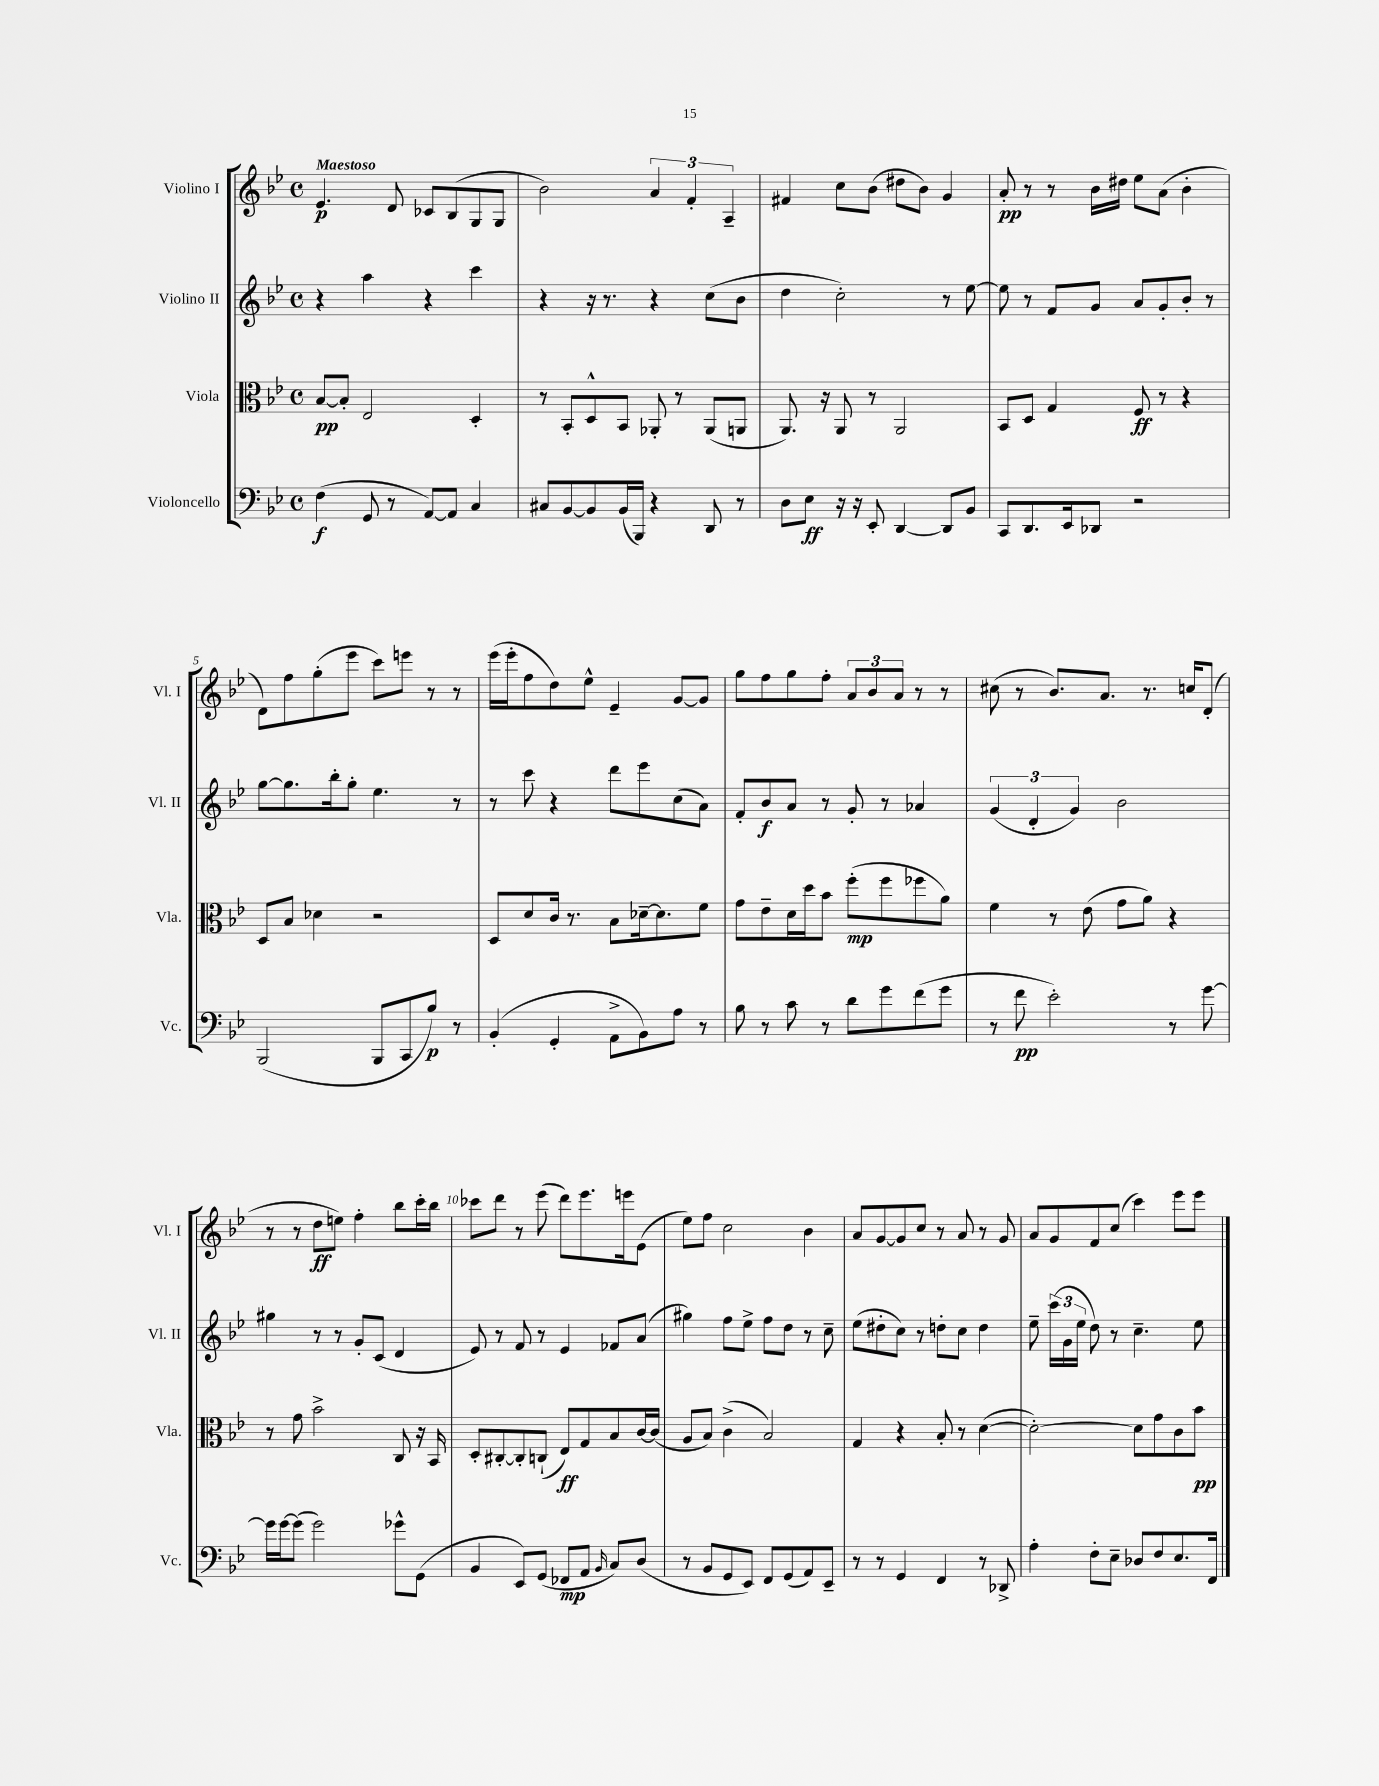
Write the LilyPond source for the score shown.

<<
\new StaffGroup <<
\new Staff = "s0" \with { instrumentName = "Violino I" shortInstrumentName = "Vl. I" } {
    \clef treble \key bes \major \defaultTimeSignature \time 4/4 \tempo "Maestoso"
    \autoBeamOff ees'4.\p d'8 ces'8[ bes8( g8 g8] |
    bes'2) \tuplet 3/2 { a'4 f'4-. a4-- } |
    fis'4 c''8[ bes'8]( dis''8[ bes'8]) g'4 |
    a'8-.\pp r8 r8 bes'16[ dis''16] ees''8[ a'8]( bes'4-. |
    d'8[) f''8 g''8-.( ees'''8] c'''8[) e'''8] r8 r8 |
    ees'''16[( ees'''16-. f''8 d''8) ees''8]-^ ees'4-- g'8[~ g'8] |
    g''8[ f''8 g''8 f''8]-. \tuplet 3/2 { a'8[ bes'8 a'8] } r8 r8 |
    cis''8( r8 bes'8.[) a'8.] r8. c''16[ d'8]-.( |
    r8 r8 d''8[\ff e''8]) f''4-. bes''8[ c'''16-. bes''16] |
    ces'''8[ d'''8] r8 ees'''8( d'''8[) ees'''8. e'''16 ees'8]( |
    ees''8[) f''8] c''2 bes'4 |
    a'8[ g'8~ g'8 c''8] r8 a'8 r8 g'8 |
    a'8[ g'8 f'8 c''8]( c'''4) ees'''8[ ees'''8] \bar "|." |
}
\new Staff = "s1" \with { instrumentName = "Violino II" shortInstrumentName = "Vl. II" } {
    \clef treble \key bes \major \defaultTimeSignature \time 4/4
    \autoBeamOff r4 a''4 r4 c'''4 |
    r4 r16 r8. r4 c''8[( bes'8] |
    d''4 c''2-.) r8 ees''8~ |
    ees''8 r8 f'8[ g'8] a'8[ g'8-. bes'8]-. r8 |
    g''8[~ g''8. bes''16-. g''8]-. ees''4. r8 |
    r8 c'''8 r4 d'''8[ ees'''8 c''8( a'8]) |
    f'8[-. bes'8\f a'8] r8 g'8-. r8 aes'4 |
    \tuplet 3/2 { g'4( d'4-. g'4) } bes'2 |
    gis''4 r8 r8 g'8[-. c'8]( d'4 |
    ees'8) r8 f'8 r8 ees'4 fes'8[ a'8]( |
    gis''4) f''8[ ees''8]-> f''8[ d''8] r8 c''8-- |
    ees''8[( dis''8-. c''8]) r8 d''8[-. c''8] d''4 |
    ees''8-- \tuplet 3/2 { c'''16[( g'16 ees''16] } d''8) r8 c''4.-- ees''8 \bar "|." |
}
\new Staff = "s2" \with { instrumentName = "Viola" shortInstrumentName = "Vla." } {
    \clef alto \key bes \major \defaultTimeSignature \time 4/4
    \autoBeamOff bes8[~\pp bes8]-. ees2 d4-. |
    r8 bes,8[-. d8-^ bes,8] aes,8-. r8 aes,8[( a,8] |
    a,8.) r16 a,8 r8 a,2 |
    bes,8[ d8] g4 f8\ff r8 r4 |
    d8[ bes8] des'4 r2 |
    d8[ d'8 c'16] r8. bes8[ des'16~-- des'8. f'8] |
    g'8[ ees'8-- d'16 d''16 bes'8] f''8[-.\mp( f''8 fes''8 a'8]) |
    f'4 r8 ees'8( g'8[ a'8]) r4 |
    r8 g'8 bes'2-> c8 r16 bes,16 |
    d8[-. cis8~-. cis8-. c8]-!( ees8[\ff) g8 bes8 c'16~ c'16]( |
    a8[ bes8]) c'4->( bes2) |
    g4 r4 bes8-. r8 d'4~( |
    d'2~-.) d'8[ g'8 c'8 bes'8]\pp \bar "|." |
}
\new Staff = "s3" \with { instrumentName = "Violoncello" shortInstrumentName = "Vc." } {
    \clef bass \key bes \major \defaultTimeSignature \time 4/4
    \autoBeamOff f4\f( g,8 r8 a,8[~) a,8] c4 |
    cis8[ bes,8~ bes,8 bes,16( bes,,16]) r4 d,8 r8 |
    d8[ ees8]\ff r16 r16 ees,8-. d,4~ d,8[ bes,8] |
    c,8[ d,8. ees,16 des,8] r2 |
    bes,,2( bes,,8[ c,8 bes8]\p) r8 |
    bes,4-.( g,4-. a,8[-> bes,8) a8] r8 |
    bes8 r8 c'8 r8 d'8[ g'8 f'8( g'8] |
    r8 f'8\pp ees'2-.) r8 g'8~ |
    g'16[ g'16~ g'8]( g'2) ges'8[-^ g,8]( |
    bes,4 ees,8[) g,8]( fes,8[\mp a,8] \grace { bes,16 } c8[) d8]( |
    r8 bes,8[ g,8 ees,8]) f,8[ g,8( a,8) ees,8]-- |
    r8 r8 g,4 f,4 r8 des,8-> |
    a4-. f8[-. ees8]-- des8[ f8 ees8. f,16] \bar "|." |
}
>>
>>
\layout { \context { \Score \override BarNumber.break-visibility = ##(#f #t #t) barNumberVisibility = #(every-nth-bar-number-visible 5) } }
